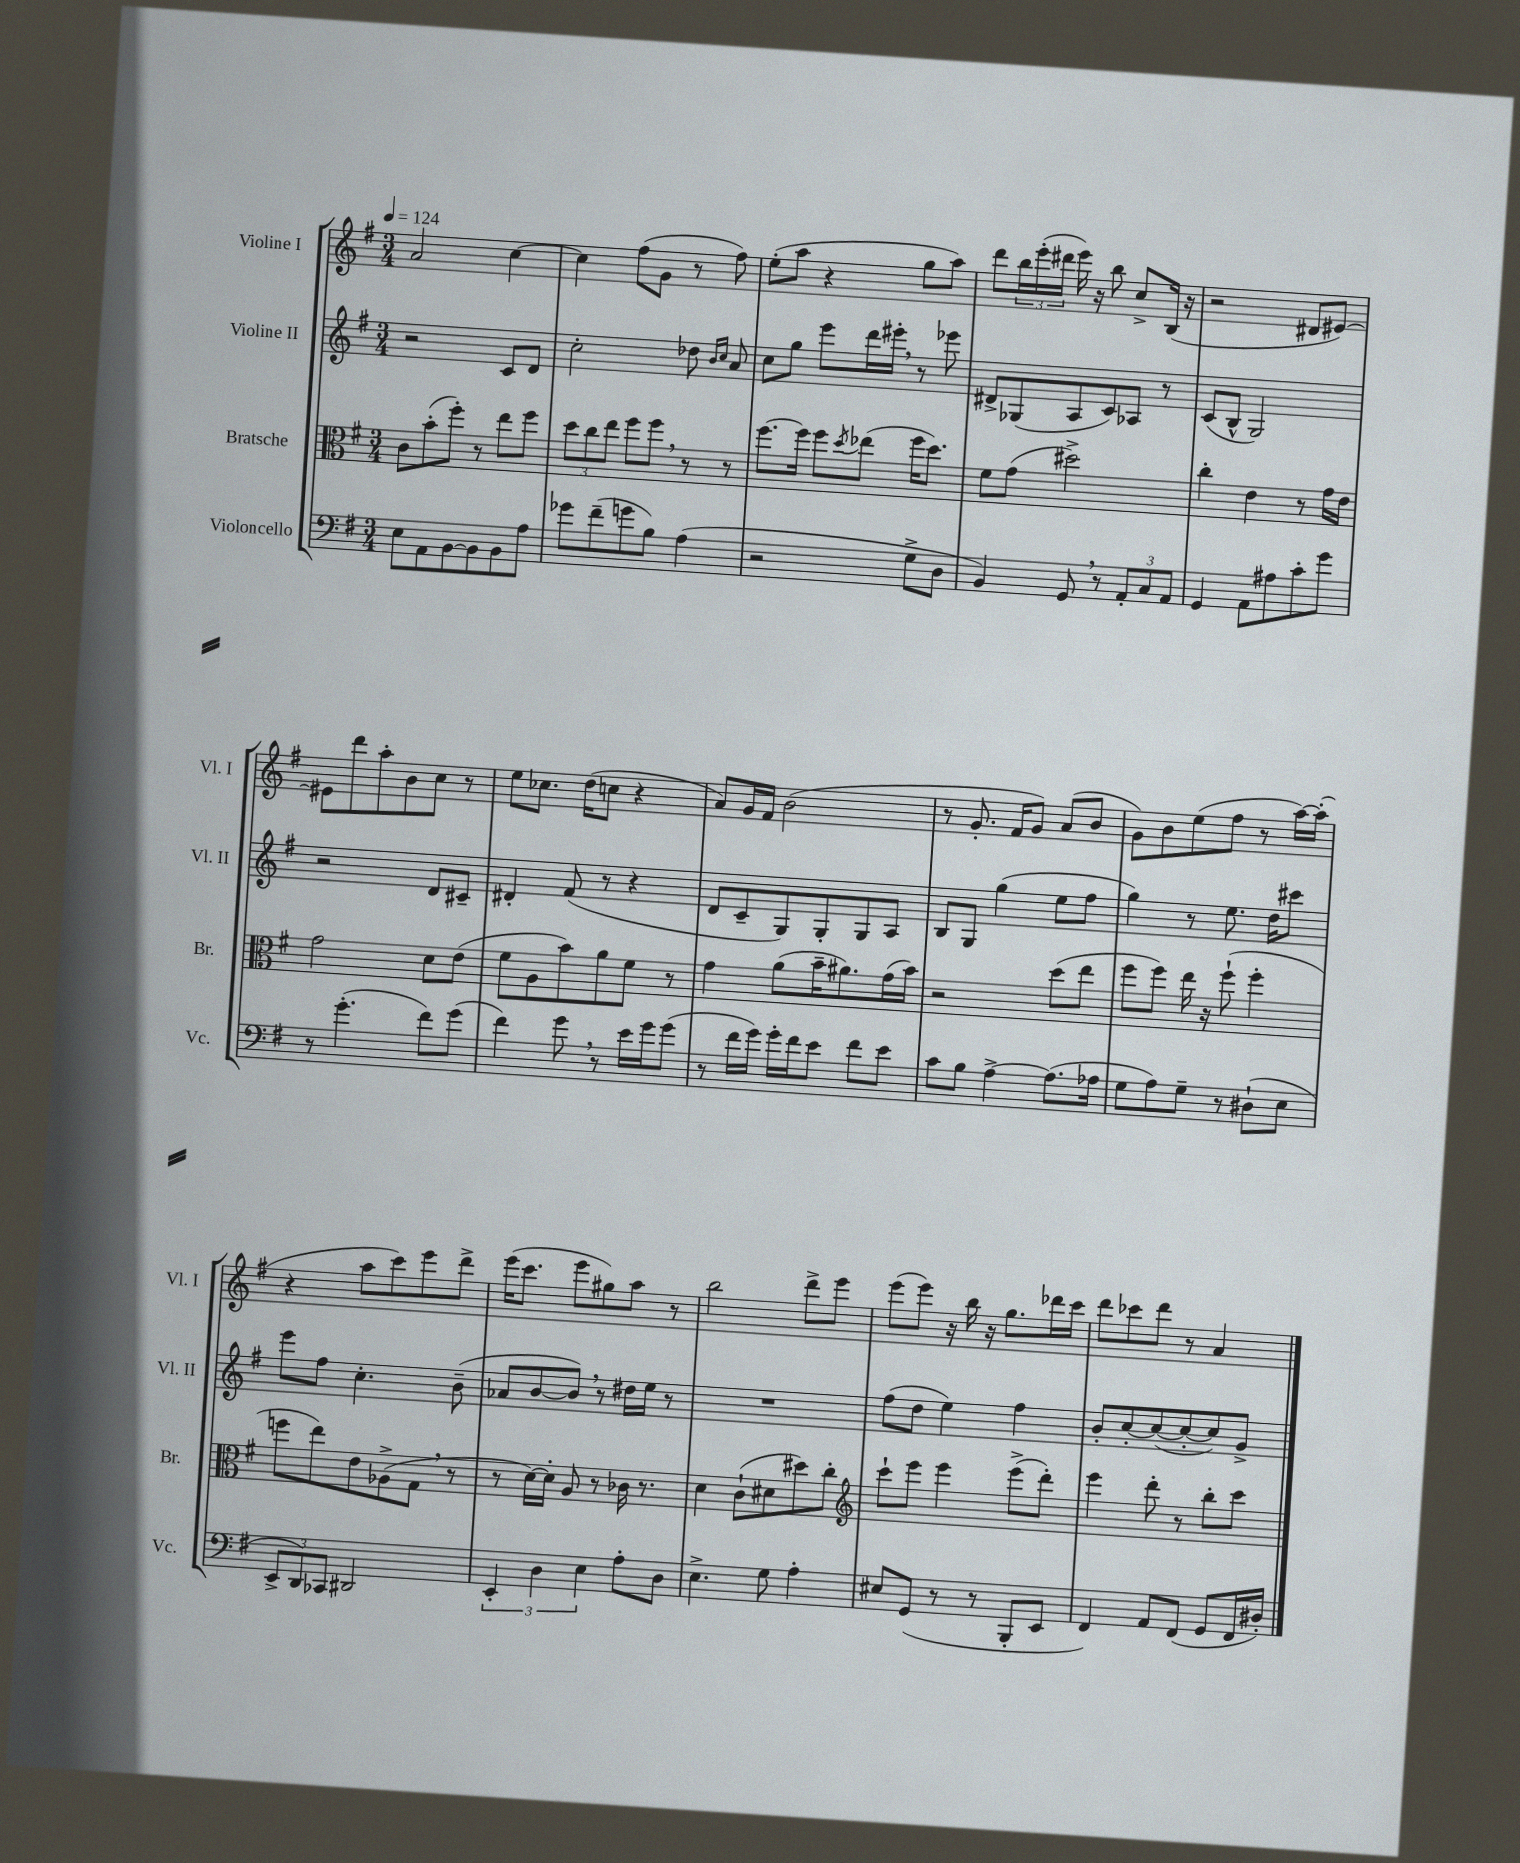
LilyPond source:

<<
\new StaffGroup <<
\new Staff = "s0" \with { instrumentName = "Violine I" shortInstrumentName = "Vl. I" } {
    \clef treble \key g \major \numericTimeSignature \time 3/4 \tempo 4 = 124
    a'2 c''4~ |
    c''4 fis''8( g'8 r8 fis''8) |
    e''8-.( a''8 r4 g''8 a''8) |
    d'''8 \tuplet 3/2 { b''16 e'''16-.( dis'''16 } e'''16) r16 b''8 c''8-> b16( r16 |
    r2 dis'8 eis'8~) |
    eis'8 d'''8 a''8-. b'8 c''8 r8 |
    e''8 ces''8. d''16( c''8 r4 |
    a'8) g'16 fis'16 b'2( |
    r8 g'8.-. fis'16 g'8) a'8( b'8 |
    g'8) b'8 e''8( fis''8 r8 a''16~) a''16-.( |
    r4 a''8 c'''8) e'''8 d'''8-> |
    e'''16( c'''8. e'''8 gis''8) a''8 r8 |
    b''2 d'''8-> e'''8 |
    e'''8( e'''8) r16 b''16 r16 g''8. des'''16 c'''16 |
    d'''8 ces'''8 d'''8 r8 a'4 \bar "|." |
}
\new Staff = "s1" \with { instrumentName = "Violine II" shortInstrumentName = "Vl. II" } {
    \clef treble \key g \major \numericTimeSignature \time 3/4
    r2 c'8 d'8 |
    c''2-. des''8 \grace { b'16 c''16 } a'8 |
    c''8 g''8 e'''8 d'''16 eis'''16-. \breathe r8 ees'''8 |
    dis'8-> ges8( a8 c'8) aes8 r8 |
    c'8( b8-^ g2) |
    r2 d'8 cis'8-- |
    dis'4-. fis'8( r8 r4 |
    d'8 c'8-- g8) g8-. g8 a8 |
    b8 g8 g''4( e''8 fis''8 |
    g''4) r8 e''8. d''16 cis'''8 |
    e'''8 fis''8 c''4.-. b'8--( |
    aes'8 b'8~ b'8) \breathe r8 dis''16 e''16 r8 |
    R2. |
    fis''8( d''8 e''4) fis''4 |
    b'8-. c''8~-. c''8~( c''8~-. c''8) g'8-> \bar "|." |
}
\new Staff = "s2" \with { instrumentName = "Bratsche" shortInstrumentName = "Br." } {
    \clef alto \key g \major \numericTimeSignature \time 3/4
    c'8 b'8-.( fis''8-.) r8 e''8 fis''8 |
    \tuplet 3/2 { d''8 c''8 e''8 } fis''8 fis''8 \breathe r8 r8 |
    fis''8.~ fis''16 fis''8 \acciaccatura { d''8 } ees''8( fis''16 d''8.) |
    fis'8 g'8( dis''2->) |
    c''4-. e'4 r8 g'16 e'16 |
    g'2 d'8 e'8( |
    fis'8 a8 b'8) a'8 fis'8 r8 |
    g'4 a'8( b'16-- ais'8.) g'16( b'16) |
    r2 d''8( e''8 |
    fis''8 fis''8) e''16 r16 fis''8-!( fis''4-. |
    f''8 e''8) e'8 aes8->( g8 \breathe r8 |
    r8 d'16~) d'16-. a8 r8 ces'16 r8. |
    d'4 c'8-!( dis'8 dis''8) c''8-. |
    \clef treble c'''8-! e'''8 e'''4 e'''8->( d'''8-.) |
    e'''4 d'''8-. r8 b''8-. c'''8 \bar "|." |
}
\new Staff = "s3" \with { instrumentName = "Violoncello" shortInstrumentName = "Vc." } {
    \clef bass \key g \major \numericTimeSignature \time 3/4
    e8 a,8 b,8~ b,8 b,8 a8 |
    ges'8 fis'8--( g'8 b8) a4( |
    r2 g8-> d8 |
    b,4) g,8 \breathe r8 \tuplet 3/2 { a,8-. c8 a,8 } |
    g,4 a,8 ais8 c'8-. g'8 |
    r8 g'4.-.( fis'8) g'8( |
    fis'4) g'8 \breathe r8 e'16 g'16 g'8( |
    r8 fis'16 g'16) g'16-. fis'16 e'8 fis'8 e'8 |
    c'8 b8 a4~-> a8.( aes16 |
    g8 a8) g8-- r8 dis8-!( e8 |
    \tuplet 3/2 { e,8-> d,8) ces,8 } dis,2 |
    \tuplet 3/2 { e,4-. d4 e4 } a8-. d8 |
    e4.-> g8 a4-. |
    eis8 g,8( r8 r8 b,,8-. e,8 |
    fis,4) a,8 fis,8( g,8 fis,16 dis16-.) \bar "|." |
}
>>
>>
\layout { \context { \Score \remove "Bar_number_engraver" } }
